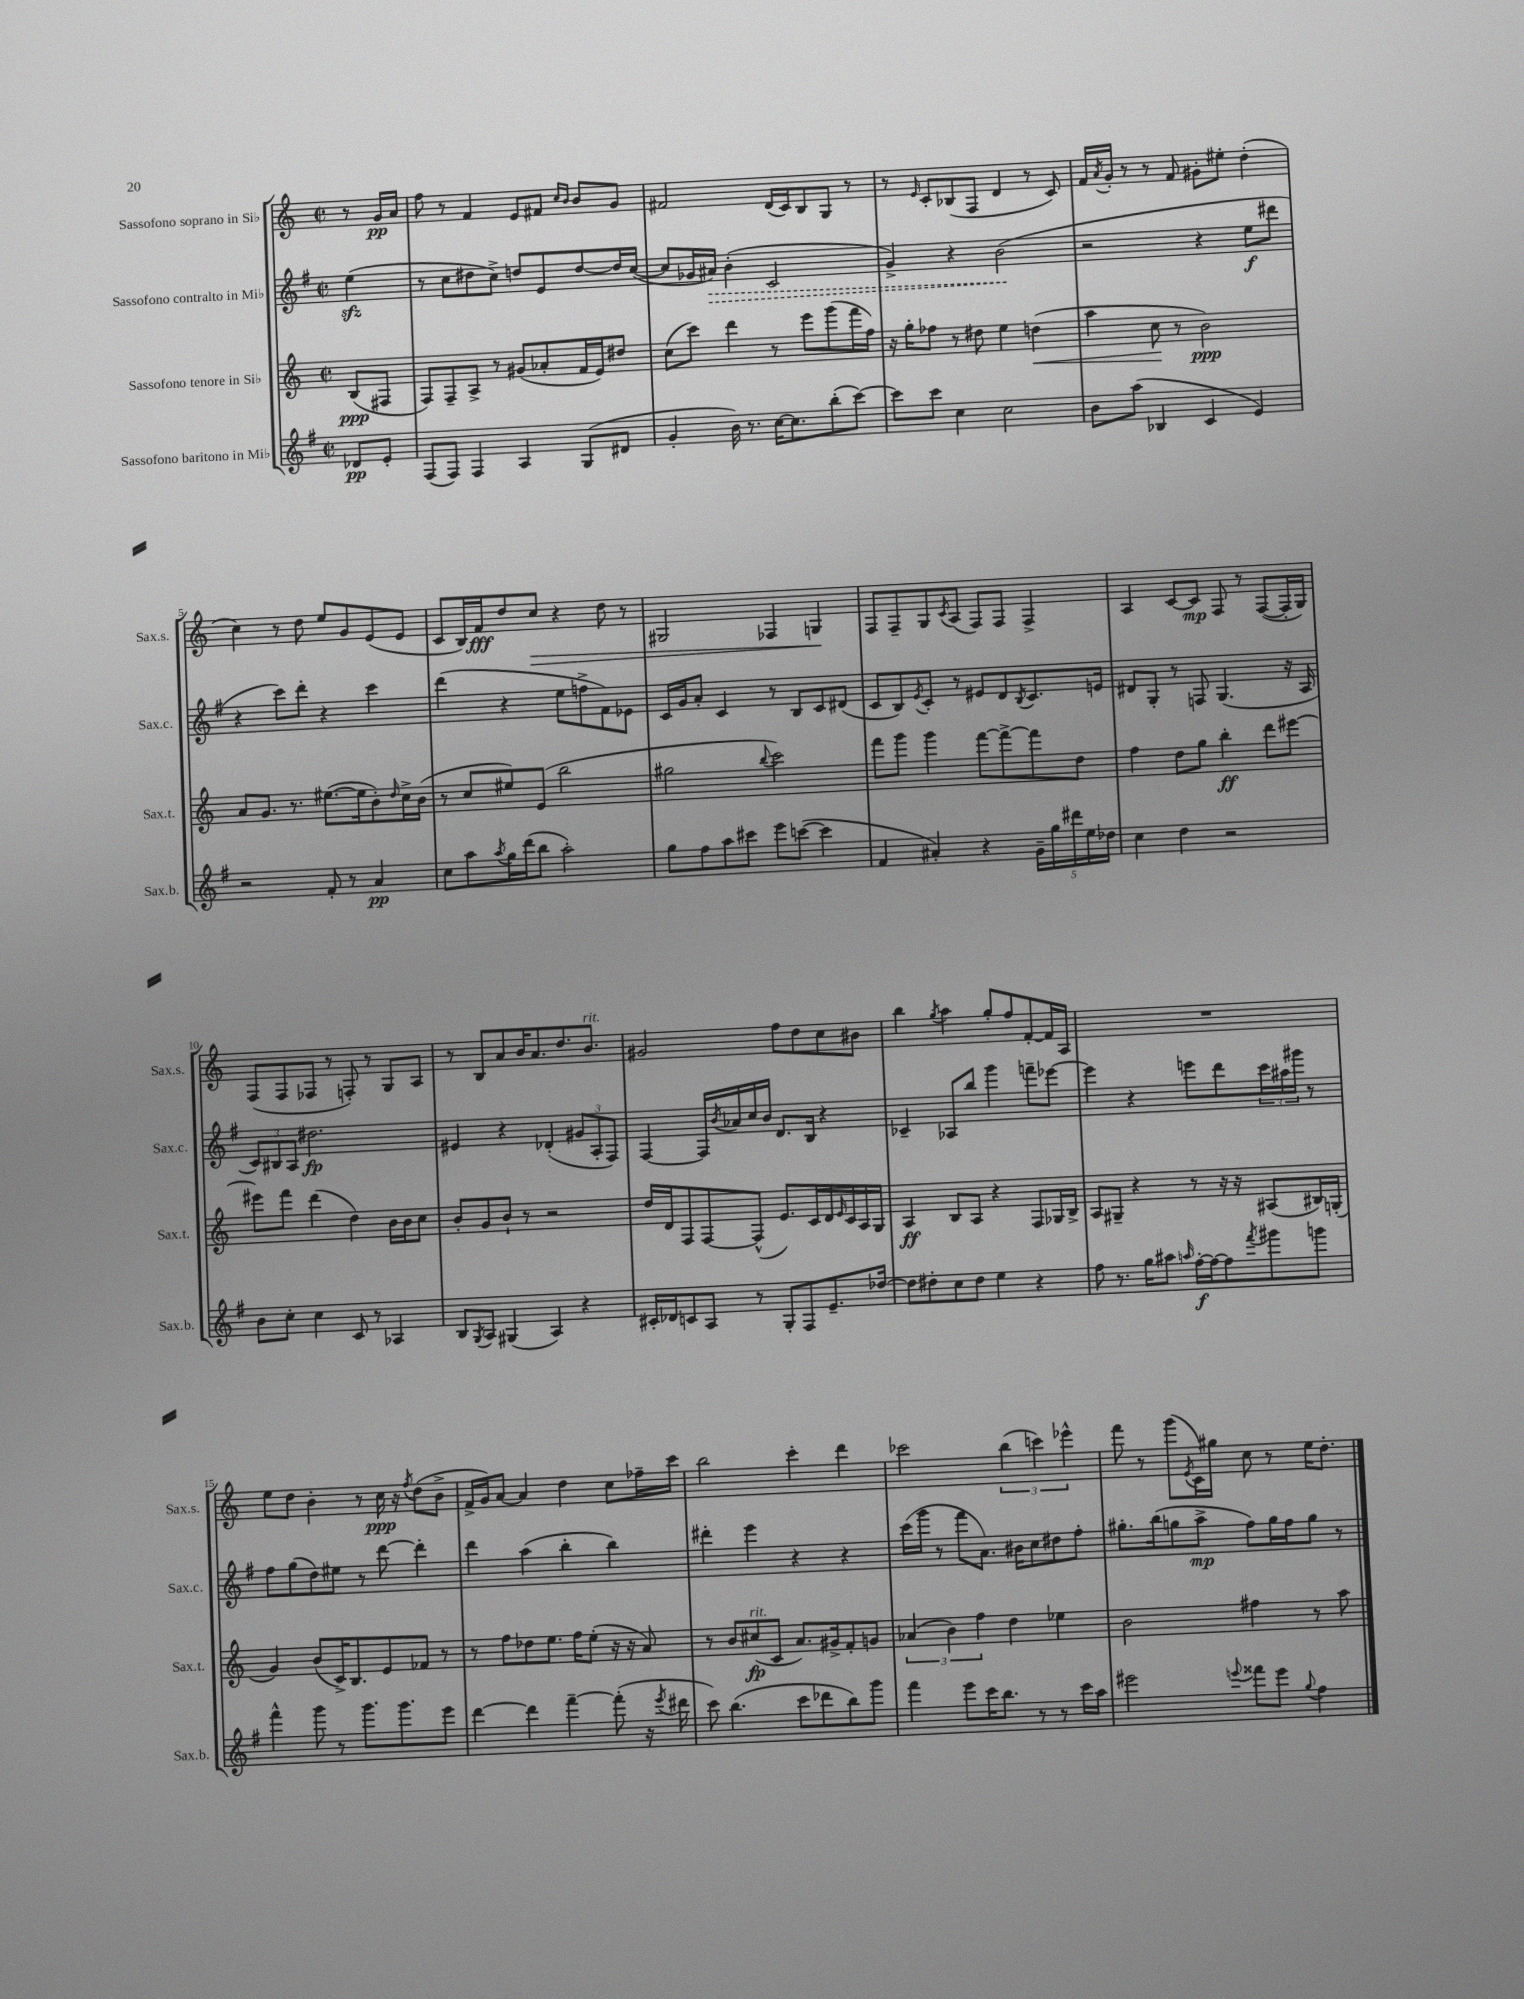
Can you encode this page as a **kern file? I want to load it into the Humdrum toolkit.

**kern	**dynam	**kern	**dynam	**kern	**dynam	**kern	**dynam
*part4	*part4	*part3	*part3	*part2	*part2	*part1	*part1
*staff4	*staff4	*staff3	*staff3	*staff2	*staff2	*staff1	*staff1
*I"Sassofono baritono in Mi♭	*	*I"Sassofono tenore in Si♭	*	*I"Sassofono contralto in Mi♭	*	*I"Sassofono soprano in Si♭	*
*I'Sax.b.	*	*I'Sax.t.	*	*I'Sax.c.	*	*I'Sax.s.	*
*clefG2	*	*clefG2	*	*clefG2	*	*clefG2	*
*k[f#]	*	*k[]	*	*k[f#]	*	*k[]	*
*M2/2	*	*M2/2	*	*M2/2	*	*M2/2	*
*met(c|)	*	*met(c|)	*	*met(c|)	*	*met(c|)	*
=	=	=	=	=	=	=	=
8d-X/L	pp	(8B/L	ppp	(4eezz\	.	8r	.
8e'/J	.	8F#X/J	.	.	.	16g/LL	pp
.	.	.	.	.	.	16a/JJ	.
=1	=1	=1	=1	=1	=1	=1	=1
(8F#/L	.	8F/L)	.	8r	.	8ff\	.
8F#/J)	.	8F~/	.	8cc\L	.	8r	.
4F#/	.	8A^/J	.	8dd#X\	.	4f/	.
.	.	8r	.	8cc^\J)	.	.	.
4A/	.	(8g#X/L	.	8ddn/L	.	8e/L	.
.	.	8a-X'/	.	8e/	.	8f#X/J	.
.	.	.	.	.	.	16qqcc/LL	.
.	.	.	.	.	.	16qqb/JJ	.
(8G/L	.	16f/L	.	[8dd/	.	8b/L	.
.	.	16e/J)	.	.	.	.	.
8d#X/J	.	8dd#X/J	.	16dd/L]	.	8g/J	.
.	.	.	.	([16cc/JJ	.	.	.
=2	=2	=2	=2	=2	=2	=2	=2
4g'/	.	(8cc\L	.	8cc/L]	.	2f#X/	.
.	.	8ccc\J)	.	16g-X/L	.	.	.
!	!	!	!	!	!LO:HP:b	!	!
.	.	.	.	16a#X/JJ)	>	.	.
16b\)	.	4ddd\	.	(4b'\	.	.	.
8.r	.	.	.	.	.	.	.
[16cc\KL	.	8r	.	2c/	.	(16d/LL	.
8.cc\]	.	.	.	.	.	16c/J)	.
.	.	8eee\L	.	.	.	8B/	.
(8bb'\	.	(8ggg\	.	.	.	8G/J	.
[8ccc\J)	.	16fff\L	.	.	.	8r	.
.	.	16ff\JJ)	.	.	.	.	.
=3	=3	=3	=3	=3	=3	=3	=3
8ccc\L]	.	16r	.	4g^/)	.	8r	.
.	.	16gg'\KL	.	.	.	.	.
.	.	.	.	.	.	16qqe/	.
8ccc\J	.	8ff-X\J	.	.	.	8c'/L	.
4cc\	.	8r	.	4r	.	(8B-X/	.
.	.	8dd#X\	.	.	.	8F/J	.
2cc\	.	4ee\	.	(2b\	.	4d/	.
!	!	!	!LO:HP:b	!	!	!	!
.	.	(4ddn\	<	.	.	8r	.
.	.	.	.	.	.	8c/)	.
.	.	.	.	.	]	.	.
=4	=4	=4	=4	=4	=4	=4	=4
8b\L	.	4aa\	.	2r	.	16f/LL	.
.	.	.	.	.	.	8qa/	.
.	.	.	.	.	.	16g'/JJ	.
(8aa\J	.	.	.	.	.	8r	.
4B-X/	.	8cc\	.	.	.	8r	.
.	.	8r	[	.	.	8f/	.
4c/	.	2b\)	ppp	4r	.	8g#X'\L	.
.	.	.	.	.	.	8ee#X'\J	.
4e/)	.	.	.	8ee\L	f	(4dd'\	.
.	.	.	.	8ddd#X\J	.	.	.
!!LO:LB:g=z
=5	=5	=5	=5	=5	=5	=5	=5
2r	.	8a/L	.	4r	.	4cc\)	.
.	.	8.g/J	.	.	.	.	.
.	.	.	.	8ccc\L)	.	8r	.
.	.	8.r	.	.	.	.	.
.	.	.	.	8ddd'\J	.	8dd\	.
8f#'/	.	([8.ee#X\L	.	4r	.	8ee/L	.
8r	.	.	.	.	.	8g/	.
.	.	16ee#\k]	.	.	.	.	.
4a/	pp	8b'\)	.	4ccc\	.	(8e/	.
.	.	16qqdd/	.	.	.	.	.
.	.	16cc^\L	.	.	.	8e/J	.
.	.	(16b\JJ	.	.	.	.	.
=6	=6	=6	=6	=6	=6	=6	=6
8cc\L	.	8r	.	(4ddd\	.	8c/L	.
8aa\	.	8cc/L	.	.	.	16B/L)	.
.	.	.	.	.	.	16f/J	fff
8qaa/	.	.	.	.	.	.	.
16gg\L	.	8ee#X/)	.	4r	.	8dd/	.
(16ddd\J	.	.	.	.	.	.	.
!	!	!	!	!	!	!	!LO:HP:b
8bb\J	.	(8e/J	.	.	.	8cc/J	>
2aa'\)	.	2bb\	.	8ee\L	.	4r	.
.	.	.	.	8ffn^\	.	.	.
.	.	.	.	8f#\)	.	8dd\	.
.	.	.	.	8e-X\J	.	8r	.
=7	=7	=7	=7	=7	=7	=7	=7
8gg\L	.	2gg#X\	.	16c/LL	.	2G#X/	.
.	.	.	.	16g/J	.	.	.
8ff#\	.	.	.	8a'/J	.	.	.
8aa\	.	.	.	4c/	.	.	.
8ccc#X\J	.	.	.	.	.	.	.
.	.	8qqbb/	.	.	.	.	.
8eee\L	.	2ccc\)	.	8r	.	4F-X/	.
([8cccn\J	.	.	.	8B/L	.	.	.
4ccc\]	.	.	.	8c/	.	4Gn/	.
.	.	.	.	(8d#X/J	.	.	.
.	.	.	.	.	.	.	]
=8	=8	=8	=8	=8	=8	=8	=8
4f#/	.	8fff\L	.	8c/L	.	8F/L	.
.	.	8ggg\J	.	8B/)	.	8F~/	.
.	.	.	.	8qe/	.	.	.
4a#X'/)	.	4ggg\	.	8c'/J	.	8G/	.
.	.	.	.	.	.	8qc/	.
.	.	.	.	8r	.	(8A/J	.
4r	.	[8fff\L	.	8e#X/L	.	8F/L)	.
.	.	8fff^\_	.	8d/	.	8F/J	.
.	.	.	.	8qB/	.	.	.
20g~\LL	.	8fff\]	.	8.c/	.	4F^/	.
20gg\	.	.	.	.	.	.	.
20ddd#X\	.	.	.	.	.	.	.
.	.	8dd\J	.	.	.	.	.
20ee\	.	.	.	.	.	.	.
.	.	.	.	16en/Jk	.	.	.
20dd-X\JJ	.	.	.	.	.	.	.
=9	=9	=9	=9	=9	=9	=9	=9
4cc\	.	4ff\	.	8d#X/L	.	4A/	.
.	.	.	.	8G'/J	.	.	.
4dd\	.	8dd\L	.	8r	.	[8c/L	.
.	.	8gg\J	.	8Fn/	.	8c/J]	mp
2r	.	4bb'\	ff	(4.G/	.	8F/	.
.	.	.	.	.	.	8r	.
.	.	8ddd\L	.	.	.	([8F/L	.
.	.	[8eee#X\J	.	16r	.	16F'/L]	.
.	.	.	.	16A/	.	16G/JJ)	.
!!LO:LB:g=z
=10	=10	=10	=10	=10	=10	=10	=10
8b\L	.	8eee#X\L]	.	12c/L)	.	(8F/L	.
.	.	.	.	12B#X/	.	.	.
8cc'\J	.	8fff\J	.	.	.	8F/	.
.	.	.	.	12A/J	.	.	.
4cc\	.	(4ddd\	.	2.dd#X\	fp	8F-X/J	.
.	.	.	.	.	.	8r	.
8c/	.	4dd\)	.	.	.	8Fn'/)	.
8r	.	.	.	.	.	8r	.
4A-X/	.	16b\LL	.	.	.	8G/L	.
.	.	16b\J	.	.	.	.	.
.	.	8cc\J	.	.	.	8A/J	.
=11	=11	=11	=11	=11	=11	=11	=11
8B/L	.	8b'/L	.	4e#X/	.	8r	.
8qG/	.	.	.	.	.	.	.
8A/J	.	8g/	.	.	.	8B/L	.
(4G#X/	.	8b`/J	.	4r	.	8a/	.
.	.	8r	.	.	.	16b/K	.
.	.	.	.	.	.	8.a/	.
4A/)	.	2r	.	(4d-X'/	.	.	.
.	.	.	.	.	.	8.dd/	.
4r	.	.	.	12g#X/L	.	.	.
!	!	!	!	!	!	!LO:TX:a:i:t=rit.	!
.	.	.	.	.	.	8.b/J	.
.	.	.	.	12A'/	.	.	.
.	.	.	.	12F#/J)	.	.	.
=12	=12	=12	=12	=12	=12	=12	=12
16c#X'/LL	.	16dd/LL	.	[4F#/	.	2g#X/	.
16d-X/J	.	16d/J	.	.	.	.	.
8cn/	.	8F/	.	.	.	.	.
8A/J	.	[8F/	.	16F#/LL]	.	.	.
.	.	.	.	8qb/	.	.	.
.	.	.	.	16a-X/	.	.	.
8r	.	(8F^^/J]	.	16cc/	.	.	.
.	.	.	.	16b/JJ	.	.	.
8G'/L	.	8.e/L)	.	8.d/L	.	8ff\L	.
8F#/	.	.	.	.	.	8dd\	.
.	.	16c/L	.	16B/Jk	.	.	.
8.e~/	.	16d/	.	4r	.	8cc\	.
.	.	16qqe/	.	.	.	.	.
.	.	16c/	.	.	.	.	.
.	.	16A/	.	.	.	8b#X\J	.
[16dd-X/Jk	.	16G/JJ	.	.	.	.	.
=13	=13	=13	=13	=13	=13	=13	=13
8dd-\L]	.	4A/	ff	4c-X~/	.	4bb\	.
8dd#X'\	.	.	.	.	.	.	.
.	.	.	.	.	.	8qgg/	.
8cc\	.	8B/L	.	8A-X/L	.	4aa\	.
8dd#\J	.	8A/J	.	8bb/J	.	.	.
4ee\	.	4r	.	4ggg\	.	8gg'/L	.
.	.	.	.	.	.	8ff/	.
4r	.	8F/L	.	8fffn~\L	.	[8f'/	.
.	.	16G-X/L	.	[8eee-X\J	.	16f/L]	.
.	.	16B^/JJ	.	.	.	16A/JJ	.
=14	=14	=14	=14	=14	=14	=14	=14
8ff#\	.	8A/L	.	4eee-\]	.	1r	.
8.r	.	8G#X~/J	.	.	.	.	.
.	.	4r	.	4r	.	.	.
16gg\KL	.	.	.	.	.	.	.
8aa#X\J	.	.	.	.	.	.	.
16qqaan/	.	.	.	.	.	.	.
[16ff#'\LL	f	8r	.	8eeen\L	.	.	.
16ff#\J_	.	.	.	.	.	.	.
8ff#\]	.	16r	.	8ddd\	.	.	.
.	.	16r	.	.	.	.	.
8qfff#/	.	.	.	.	.	.	.
8ggg#X\	.	(8A#X/L	.	24ccc\L	.	.	.
.	.	.	.	24aa#X\	.	.	.
.	.	.	.	24ggg#X\JJ	.	.	.
8gggn\J	.	16B#X/L)	.	8r	.	.	.
.	.	(16Gn'/JJ	.	.	.	.	.
!!LO:LB:g=z
=15	=15	=15	=15	=15	=15	=15	=15
4fff#^^\	.	4g/)	.	8ff#\L	.	8ee\L	.
.	.	.	.	(8gg\	.	8dd\J	.
8ggg\	.	(8b/L	.	8dd\)	.	4b'\	.
8r	.	16c^/K)	.	8ee#X\J	.	.	.
.	.	8.B/	.	.	.	.	.
8.ggg\L	.	.	.	8r	.	8r	.
.	.	8e/	.	[8ddd\	.	16cc\	ppp
8.ggg\	.	.	.	.	.	16r	.
.	.	.	.	.	.	8qff/	.
.	.	8f-X/J	.	4ddd'\]	.	(8dd\L	.
8eee\J	.	8r	.	.	.	8b^\J	.
=16	=16	=16	=16	=16	=16	=16	=16
[4ddd\	.	8r	.	4ddd\	.	16f^/LL	.
.	.	.	.	.	.	16g/J)	.
.	.	8ff\L	.	.	.	[8a/J	.
4ddd\]	.	8dd-X\	.	(4aa\	.	4a/]	.
.	.	8.ee\J	.	.	.	.	.
[4fff#~\	.	.	.	4bb'\	.	4dd\	.
.	.	16ff\KL	.	.	.	.	.
.	.	(8ee'\J	.	.	.	.	.
(8fff#'\]	.	16r	.	4bb\)	.	8cc\L	.
.	.	16r	.	.	.	.	.
16r	.	8a/)	.	.	.	16ff-X~\L	.
8qeee/	.	.	.	.	.	.	.
16ddd#X\	.	.	.	.	.	16ccc\JJ	.
=17	=17	=17	=17	=17	=17	=17	=17
8ccc\)	.	8r	.	4ddd#X'\	.	2bb\	.
(4.bb\	.	8b/L	.	.	.	.	.
!	!	!LO:TX:a:i:t=rit.	!	!	!	!	!
.	.	(8cc#X/	fp	4eee\	.	.	.
.	.	8c/J	.	.	.	.	.
8ccc\L	.	8.a/L)	.	4r	.	4ccc'\	.
8ddd-X\	.	.	.	.	.	.	.
.	.	16g#X^/k	.	.	.	.	.
8bb\)	.	8f'/	.	4r	.	4ddd\	.
8ggg\J	.	8gn/J	.	.	.	.	.
=18	=18	=18	=18	=18	=18	=18	=18
4fff#\	.	(6a-X/	.	(16ccc\LL	.	2ccc-X\	.
.	.	.	.	16ggg\JJ	.	.	.
.	.	.	.	8r	.	.	.
.	.	6b\)	.	.	.	.	.
8eee\L	.	.	.	8fff#\L	.	.	.
.	.	6ff\	.	.	.	.	.
16ccc\K	.	.	.	8.a\J)	.	.	.
8.bb\J	.	.	.	.	.	.	.
.	.	4dd\	.	.	.	(6bb\	.
.	.	.	.	16b#X\KL	.	.	.
8r	.	.	.	8cc\	.	.	.
.	.	.	.	.	.	6cccn\)	.
8r	.	4ee-X\	.	8dd#X\	.	.	.
.	.	.	.	.	.	6eee-X^^\	.
16ccc\LL	.	.	.	8ff#'\J	.	.	.
16aa\JJ	.	.	.	.	.	.	.
=19	=19	=19	=19	=19	=19	=19	=19
2eee#X\	.	2b\	.	8.gg#X'\L	.	8fff\	.
.	.	.	.	.	.	8r	.
.	.	.	.	(16bb\k	.	.	.
.	.	.	.	8ggn\	.	(8ggg\L	.
.	.	.	.	.	.	8qe/	.
.	.	.	.	8aa^\J	mp	16c\L)	.
.	.	.	.	.	.	16gg#X\JJ	.
8qqeeen/	.	.	.	.	.	.	.
8fff##X\L	.	4ff#X\	.	8ff#\L)	.	8cc\	.
8eee\J	.	.	.	16gg\L	.	8r	.
.	.	.	.	16ff#\J	.	.	.
8qqgg/	.	.	.	.	.	.	.
4ff#\	.	8r	.	8gg\J	.	16ee\KL	.
.	.	.	.	.	.	8.dd'\J	.
.	.	8aa\	.	8r	.	.	.
==	==	==	==	==	==	==	==
*-	*-	*-	*-	*-	*-	*-	*-
